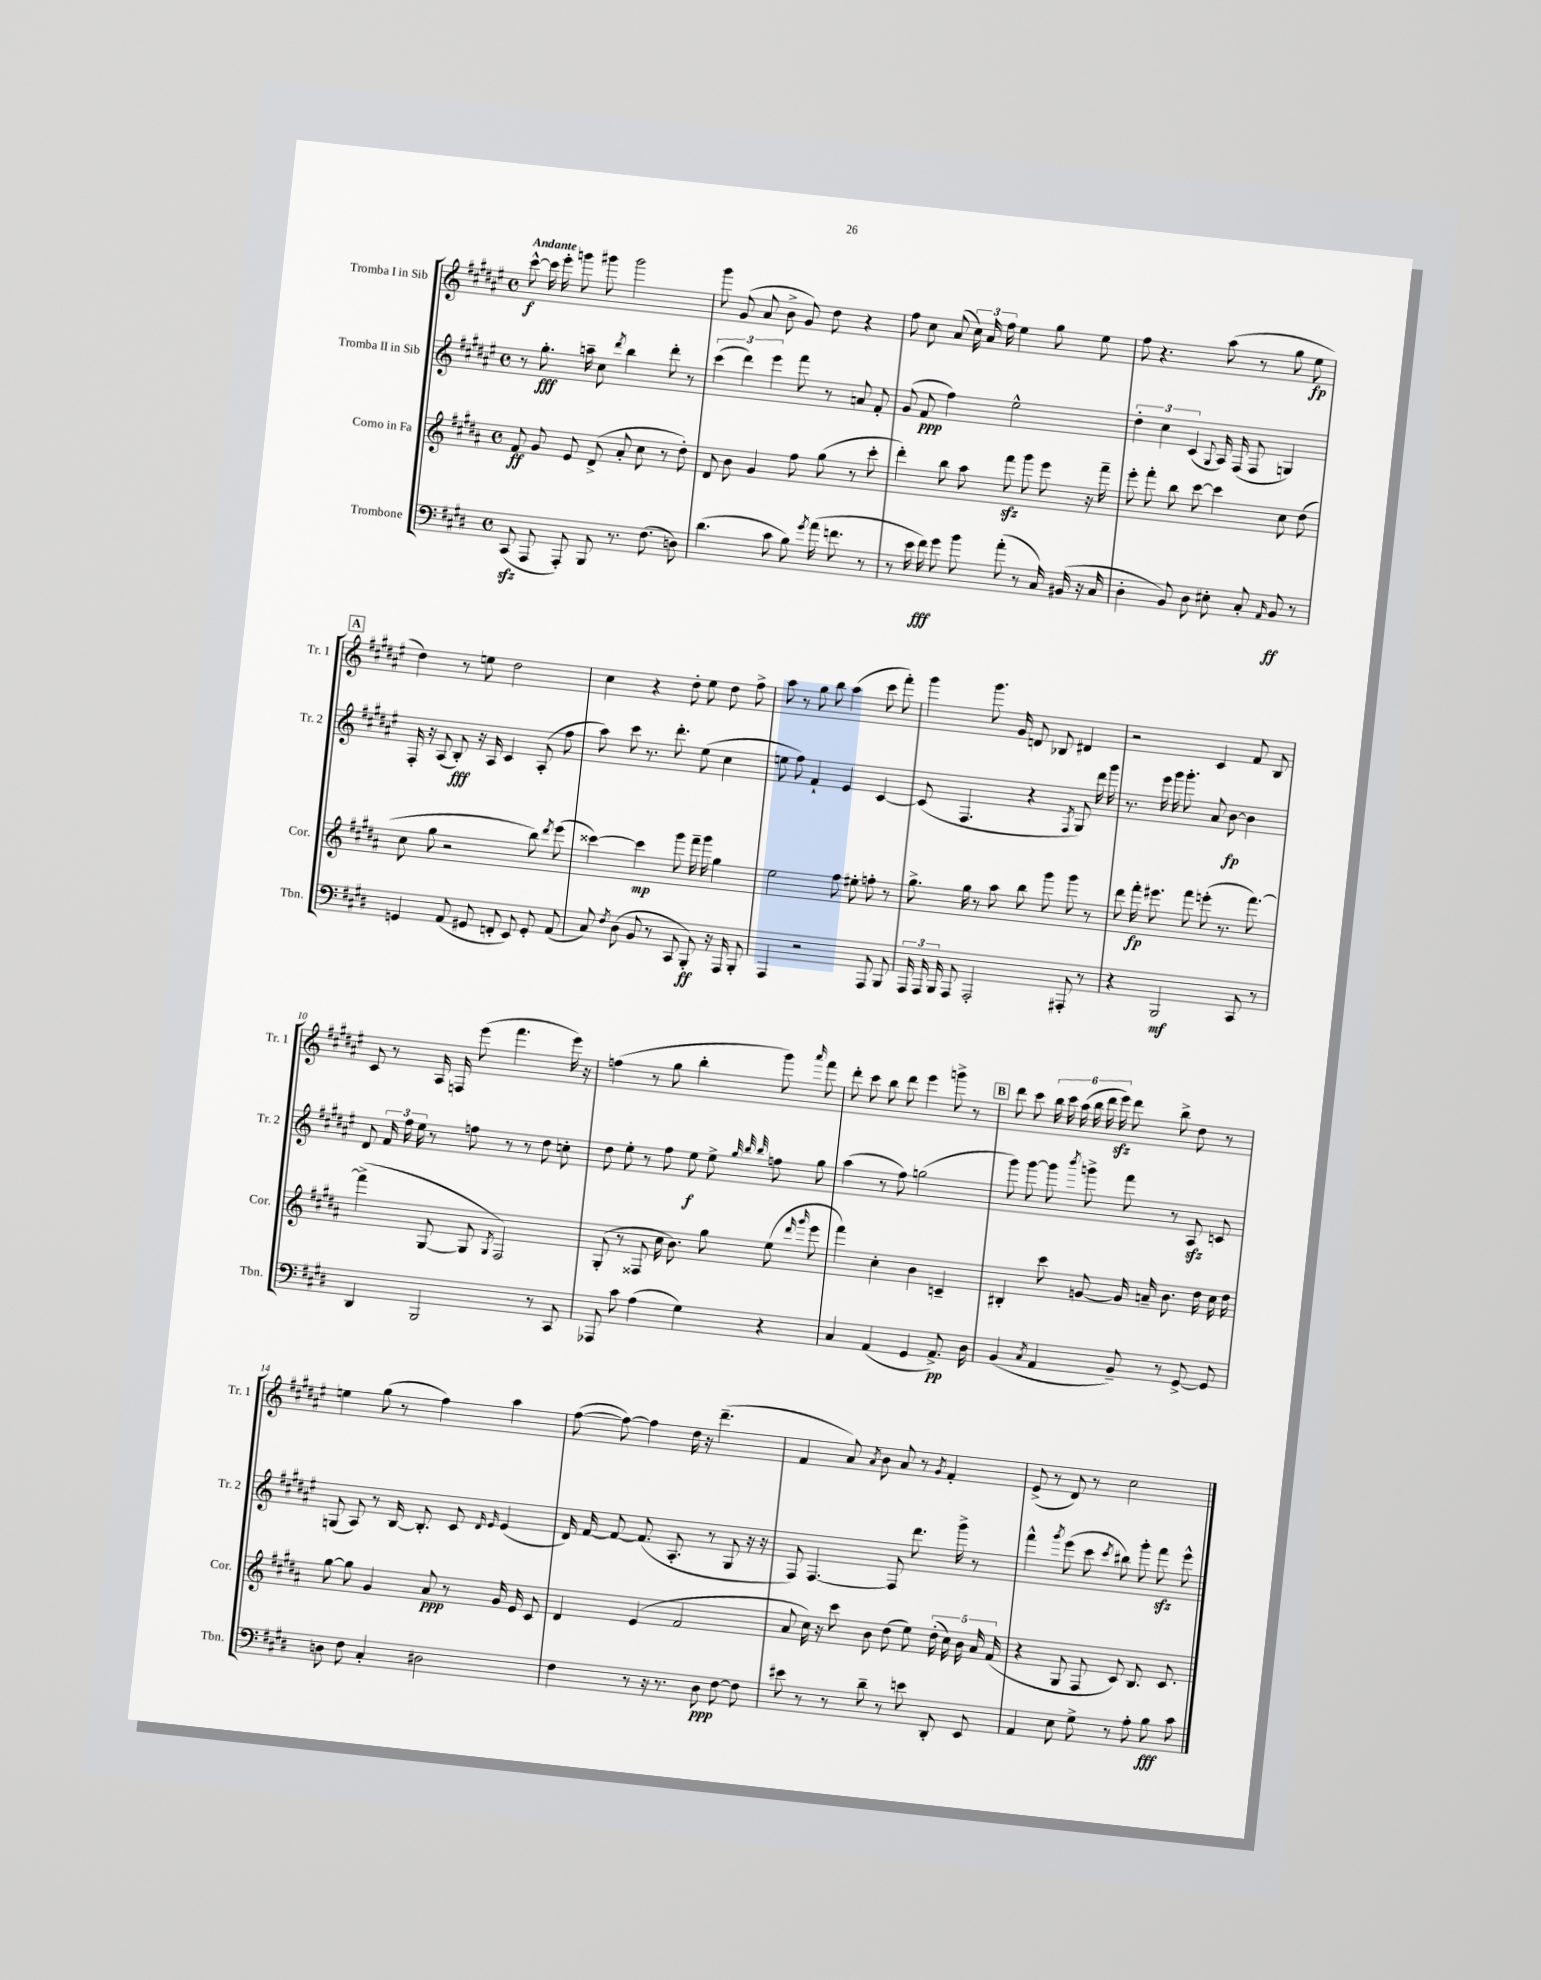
<<
\new StaffGroup <<
\new Staff = "s0" \with { instrumentName = "Tromba I in Sib" shortInstrumentName = "Tr. 1" } {
    \clef treble \key fis \major \defaultTimeSignature \time 4/4 \tempo "Andante"
    \autoBeamOff cis'''8~-^\f cis'''16 eis'''16-. g'''8 gis'''8 gis'''2 |
    gis'''8 gis'8( ais'8 b'8-> gis'8) dis''8 r4 |
    fis''8 cis''8 ais'8( \tuplet 3/2 { cis''16) ais'16 fis''16 } eis''4 gis''8 eis''8 |
    fis''8 r4. ais''8( r8 gis''8 eis''8\fp |
    \mark \markup { \box "A" } dis''4) r8 e''8 dis''2 |
    cis''4 r4 dis''8-. eis''8 dis''8 fis''8-> |
    ais''8 r8 gis''8 b''8 ais''4( cis'''8 fis'''8-.) |
    gis'''4 gis'''8. gis'16 d'8 bes8 dis'4 |
    r2 cis'4 fis'8 b8 |
    cis'8 r8 ais16 f16 eis'''8( fis'''4. eis'''16) r16 |
    f''4( r8 gis''8 b''4-. gis'''8) \grace { ais'''16 } fis'''8 |
    dis'''8-. cis'''8 b''8 dis'''8 eis'''4 g'''8-> r8 |
    \mark \markup { \box "B" } dis'''8 cis'''8 \tuplet 6/4 { b''16 cis'''16 ais''16( b''16 dis'''16 eis'''16\sfz) } dis'''8 b''8-> dis''8 r8 |
    e''4 gis''8( r8 fis''4) ais''4 |
    fis''8~( fis''8~) fis''4 dis''16 r16 dis'''4.--( |
    fis'4 ais'8) \acciaccatura { ais'8 } b'8 ais'8 r8 \acciaccatura { gis'8 } fis'4-. |
    eis'8->( r8 dis'8) r8 cis''2 \bar "|." |
}
\new Staff = "s1" \with { instrumentName = "Tromba II in Sib" shortInstrumentName = "Tr. 2" } {
    \clef treble \key fis \major \defaultTimeSignature \time 4/4
    \autoBeamOff r8 gis''8.-.\fff a''16-- cis''8 \acciaccatura { dis'''8 } b''4 dis'''8-. r8 |
    \tuplet 3/2 { cis'''4( dis'''4) eis'''4 } fis'''8 r8 a'8 fis'8-. |
    gis'8( fis'8\ppp fis''4) eis''2-^ |
    \tuplet 3/2 { dis''4-. cis''4 cis'4( } \appoggiatura { gis8 } ais16) fis16( fis8 g4) |
    \mark \markup { \box "A" } fis16-. r16 ais8( b8-.\fff) r16 ais16 cis'4 ais8-.( fis''8 |
    ais''8) cis'''8 r8. dis'''8.-. eis''8( cis''4 |
    e''8 fis''8) fis'4-! eis'4 cis'4~ |
    cis'8( fis4. r4 \acciaccatura { fis8 } gis8) dis'''16 gis'''16 |
    r8. eis'''16 gis'''16 gis'''8.-. ais'8 b'8~\fp b'4 |
    dis'8 \tuplet 3/2 { fis'16 fis''16 eis''16 } r8 f''8 r8 r8 dis''8 c''8-. |
    dis''8 eis''8-. r8 fis''8 eis''8\f eis''8-> \grace { gis''32 b''32 b''32 } f''8 gis''8 |
    ais''4( r8 fis''8) g''2( |
    \mark \markup { \box "B" } gis'''8) gis'''8~ gis'''8 \acciaccatura { b'''8 } g'''8-> fis'''8 r8 ais8\sfz c'8 |
    g8( ais8) r8 b16~ b8.-. cis'8 \grace { dis'16 eis'16 } eis'4( |
    dis'16) fis'16~ fis'8~ fis'8.( ais8.-. r8 gis8 r16 r16 |
    fis8) fis4.~ fis8 dis'''8. gis'''16-> r8 |
    fis'''4-^ \acciaccatura { gis'''8 } eis'''8( cis'''8 \acciaccatura { cis'''8 } bis''8) gis'''8-. fis'''8\sfz eis'''8-^ \bar "|." |
}
\new Staff = "s2" \with { instrumentName = "Corno in Fa" shortInstrumentName = "Cor." } {
    \clef treble \key b \major \defaultTimeSignature \time 4/4
    \autoBeamOff fis'8\ff gis'8 e'8 dis'8->( ais'8-. cis''8 r8 dis''8-.) |
    dis'8 b'8 gis'4 fis''8 gis''8( r8 cis'''8-. |
    dis'''4-.) b''8 ais''8 fis'''8\sfz gis'''8 e'''8 r16 fis'''16-- |
    e'''8-. fis'''8-. b''8 cis'''8~ cis'''4 cis''8 dis''8( |
    \mark \markup { \box "A" } cis''8 gis''8 r2 b''8) \acciaccatura { dis'''8 } e'''8( |
    cisis'''4~) cisis'''4\mp gis'''8 fis'''16-- gis'''16 gis''4 |
    e''2 fis''8 eis''8-. f''8-. r8 |
    gis''8.-> gis''16 r8 ais''8 b''8 gis'''8 gis'''8 r8 |
    dis'''8 fis'''16-.\fp eis'''8. fis'''8 e'''8-.( r8. fis'''8.~) |
    fis'''4->( gis8~ gis8 \acciaccatura { gis8 } fis2) |
    gis8-.( r8 fisis8 cis''16 b'8.) gis''8 e''8( \grace { dis'''16 gis'''16 } e'''8 |
    fis'''4) cis''4-. b'4 c'4-- |
    \mark \markup { \box "B" } bis4-. cis'''8 g'8~ g'16 a'16-- b'8. dis''16 cis''16 dis''16 |
    gis''8~ gis''8 gis'4 ais'8\ppp r8 gis'16 e'16 cis'8 |
    dis'4 e'4( fis'2 |
    ais'8 cis''16) r16 cis'''8 b'8 dis''8( e''8) \tuplet 5/4 { dis''16-.( cis''16) b'16 ais'16 fis'16( } |
    r4 gis8 fis8 cis'8) b8. cis'8. \bar "|." |
}
\new Staff = "s3" \with { instrumentName = "Trombone" shortInstrumentName = "Tbn." } {
    \clef bass \key e \major \defaultTimeSignature \time 4/4
    \autoBeamOff cis,8\sfz( a,,8 a,,8-.) b,,8 r8. fis8.( d8) |
    dis'4.( cis'8 b8) \acciaccatura { gis'8 } a'16( f'8. r8 |
    r8 e'16 fis'16\fff) gis'8 b'8 a'8-.( r8 cis16) bis,16( r16 cis16 |
    dis4-. b,8) dis8 eis8-. cis8-. \grace { a,16 } b,8\ff r8 |
    \mark \markup { \box "A" } g,4 a,8( gis,8 f,8-. e,8) gis,8-. a,8( |
    cis8) \acciaccatura { fis8 } dis8( b,8 r8 cis,8 b,,8-.\ff) r16 a,,16 b,,8-. |
    a,,4 r2 a,,8 b,,8 |
    \tuplet 3/2 { a,,16 a,,16 b,,16 } a,,8 a,,2-. ais,,8-. r8 |
    r4 b,,2\mf cis,8 r8 |
    dis,4 b,,2 r8 cis,8 |
    aes,,8 cis'8 a4( gis4) r4 |
    cis4 a,4( gis,4 a,8.->\pp) dis16 |
    \mark \markup { \box "B" } b,4( \acciaccatura { cis8 } a,4 b,8--) r8 gis,8~-> gis,8 |
    d8 fis8 cis4-. dis2 |
    fis4 r8 r16 r8. dis8\ppp fis8~ fis8 |
    eis'8 r8 r8 dis'8-- r8 e'8 dis,8-. e,8 |
    a,4 e8 gis8-> r8 a8-. b8\fff cis'8 \bar "|." |
}
>>
>>
